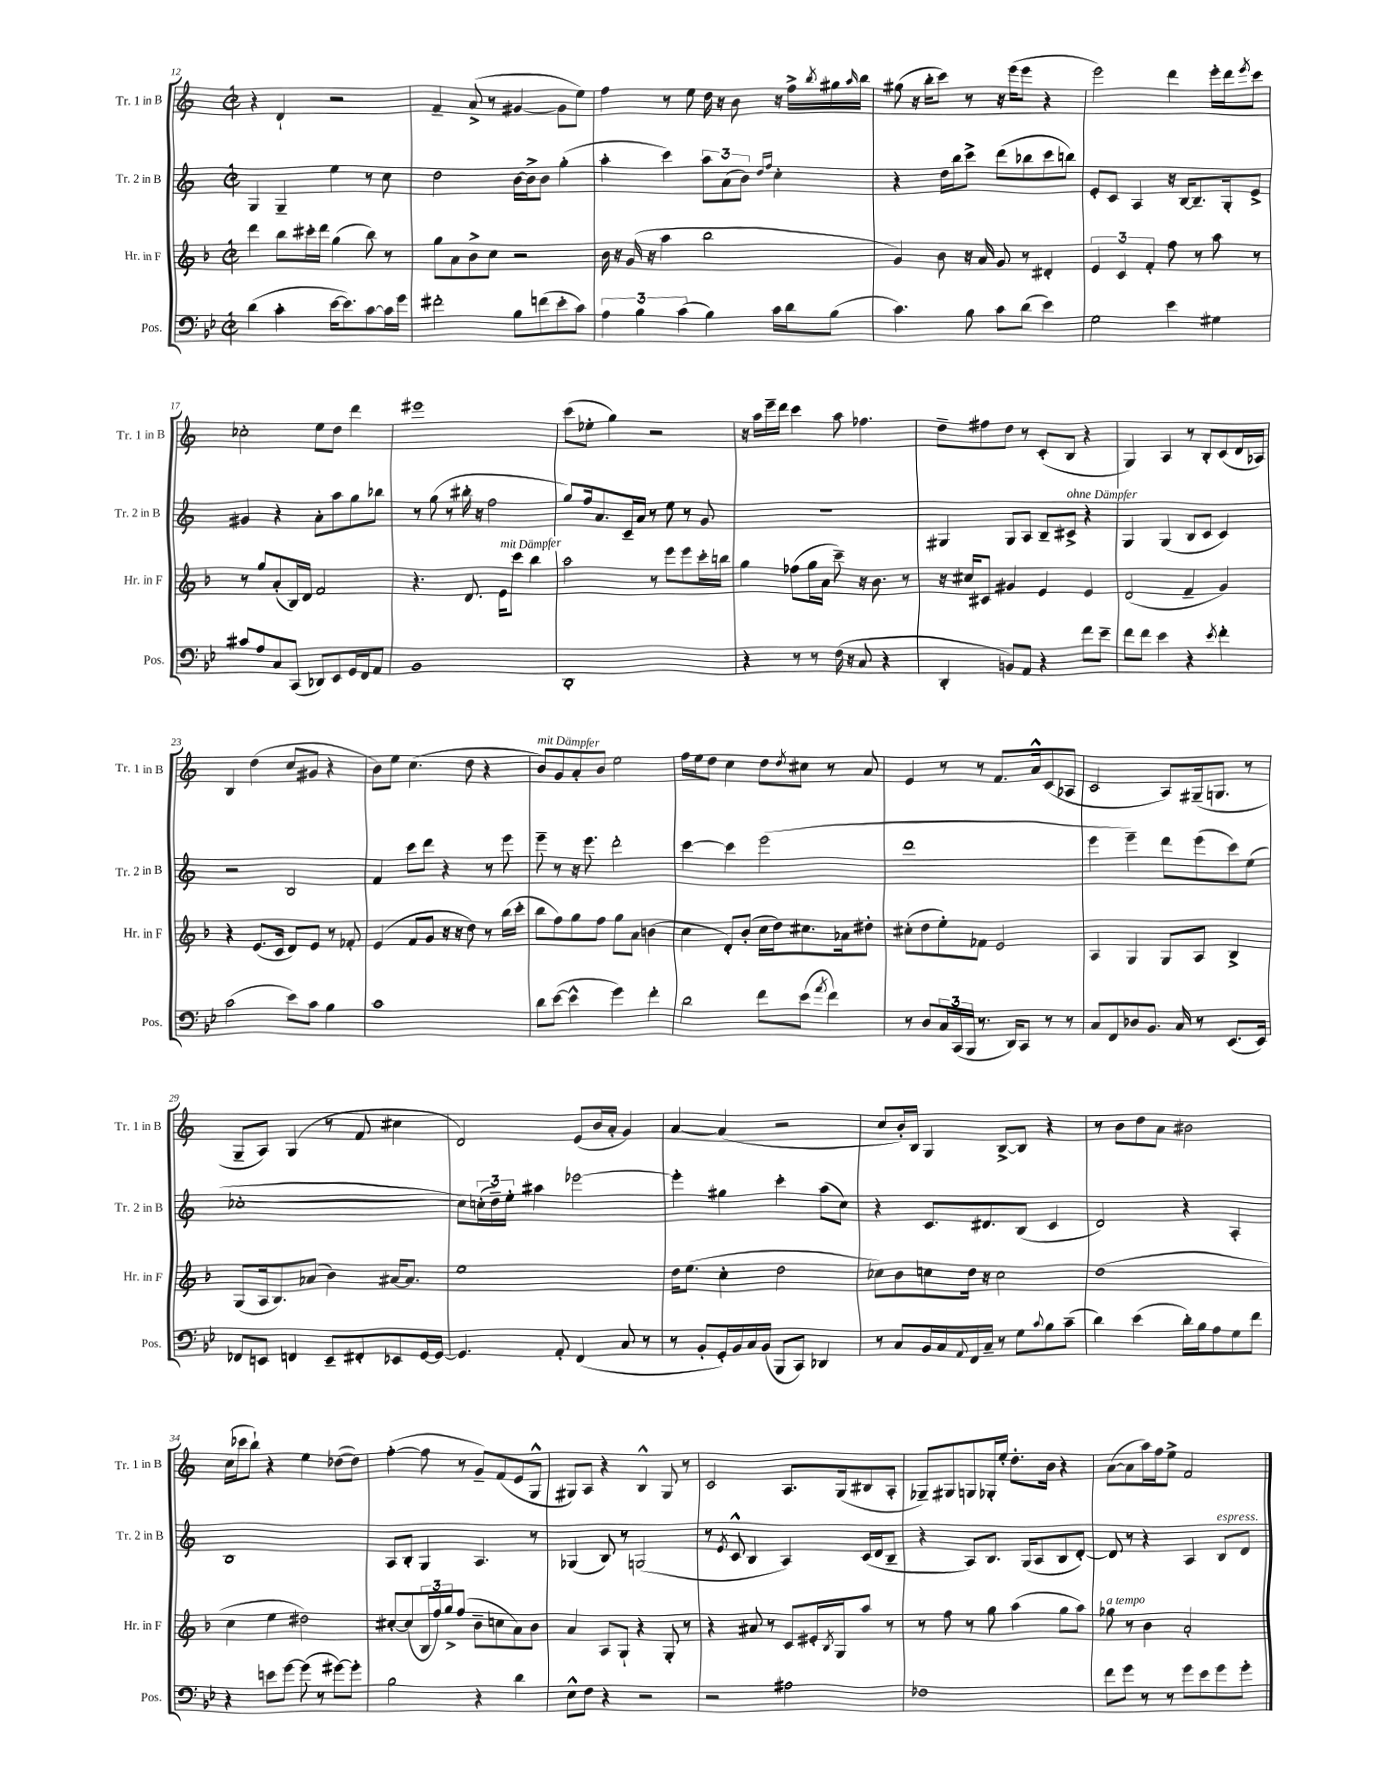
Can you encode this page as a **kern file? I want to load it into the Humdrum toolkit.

**kern	**kern	**kern	**kern
*part4	*part3	*part2	*part1
*staff4	*staff3	*staff2	*staff1
*I"Pos.	*I"Hr. in F	*I"Tr. 2 in B	*I"Tr. 1 in B
*I'Pos.	*I'Hr. in F	*I'Tr. 2 in B	*I'Tr. 1 in B
*clefF4	*clefG2	*clefG2	*clefG2
*k[b-e-]	*k[b-]	*k[]	*k[]
*M2/2	*M2/2	*M2/2	*M2/2
*met(c|)	*met(c|)	*met(c|)	*met(c|)
=12	=12	=12	=12
(4d\	4ddd\	4G/	4r
4c'\	8bb-\L	4G~/	4d`/
.	16ccc#X'\L	.	.
.	16ddd\JJ	.	.
[16e-\KL	(4gg\	4ee\	2r
8.e-\])	.	.	.
[8c\	8bb-\)	8r	.
16c\L]	8r	8cc\	.
16g\JJ	.	.	.
=13	=13	=13	=13
2f#X'\	8gg\L	2dd\	4f~/
.	8a\	.	.
.	8b-^\	.	(8a^/
.	8cc\J	.	8r
8B-\L	2r	[16b\LL	[4g#X/
.	.	16b^\J]	.
(8fn\	.	8b\J	.
8e-'\	.	(4gg'\	8g#\L]
8c\J)	.	.	8ee\J)
=14	=14	=14	=14
6A\	16b-\	4aa'\	4ff\
.	16r	.	.
.	(16g/	.	.
6B-\	.	.	.
.	16r	.	.
.	4aa\	4ccc\)	8r
(6c\	.	.	.
.	.	.	8ee\
4B-\)	2bb-\	12aa\L	16dd\
.	.	.	16r
.	.	(12a\	.
.	.	.	8b\
.	.	12b\J)	.
.	.	16qqdd/LL	.
.	.	16qqff/JJ	.
16c\LL	.	4cc'\	16r
16d\J	.	.	16ff^\LL
.	.	.	8qbb/
(8B-\J	.	.	16gg#X\
.	.	.	16qqaa/
.	.	.	16bb\JJ
=15	=15	=15	=15
4.c\)	4g/)	4r	(8gg#X\
.	.	.	16r
.	.	.	16bb'\KL
.	8b-\	16dd\LL	8ccc\J)
.	.	16bb\J	.
8B-\	16r	8ccc^\J	8r
.	16a/	.	.
8c\L	8g/	(8ddd\L	16r
.	.	.	(16eee\KL
(8d\J	8r	8bb-X\	8eee\J
4e-\)	4d#X'/	8ccc\	4r
.	.	8bbn\J)	.
=16	=16	=16	=16
2G\	6e/	8e'/L	2eee\)
.	.	8c/J	.
.	6c/	.	.
.	.	4A/	.
.	6f'/	.	.
4e-\	8ff\	16r	4ddd\
.	.	[16B/KL	.
.	8r	8.B~/]	.
4G#X\	8aa\	.	16eee'\LL
.	.	16G'/k	16ddd\J
.	.	.	8qeee/
.	8r	8e^/J	8ccc\J
!!LO:LB:g=z
=17	=17	=17	=17
8c#X/L	8r	4g#X/	2cc-X'\
8A/	8gg/L	.	.
8C/	(8a'/	4r	.
(8CC/J	16B-/L)	.	.
.	16d/JJ	.	.
8DD-X/L)	2f/	8a'\L	8ee\L
8EE-/	.	8aa\	8dd\J
16GG/L	.	8gg\	4ddd\
16FF/J	.	.	.
8AA/J	.	8bb-X\J	.
=18	=18	=18	=18
1BB-	4.r	8r	1eee#X
.	.	(8gg\	.
.	.	8r	.
.	8.d/	16bb#X'\	.
.	.	16r	.
.	.	2ff\	.
!	!LO:TX:a:i:t=mit Dämpfer	!	!
.	16e\KL	.	.
.	8ccc\J	.	.
.	4bb-\	.	.
=19	=19	=19	=19
1DD'	2aa\	8gg/L)	(8ccc\L
.	.	16ff/k	8ee-X'\J
.	.	8.a/	.
.	.	.	4gg\)
.	.	16c~/L	.
.	.	16a/JJ	.
.	8r	8r	2r
.	8eee\L	8ee\	.
.	8eee\	8r	.
.	16ccc'\L	8g/	.
.	16bbn\JJ	.	.
=20	=20	=20	=20
4r	4gg\	1r	16r
.	.	.	16aa\LL
.	.	.	16eee~\
.	.	.	16ddd\JJ
8r	(8ff-X\L	.	4ccc\
8r	16gg\L	.	.
.	16a\JJ	.	.
(16F\	8ccc~\)	.	8aa\
16r	.	.	.
8C/	16r	.	4.ff-X\
.	8.b-\	.	.
4r	.	.	.
.	8r	.	.
=21	=21	=21	=21
4DD'/	16r	4G#X/	8dd~\L
.	16cc#X/KL	.	.
.	8c#X/J	.	8ff#X\
8BBn/L)	4g#X/	8G#/L	8dd\J
8AA/J	.	8A/J	8r
4r	4e/	8B~/L	(8c'/L
!	!	!LO:TX:a:i:t=ohne Dämpfer	!
.	.	8c#X^/J	8B/J
8f\L	4e/	4r	4r
8e-~\J	.	.	.
=22	=22	=22	=22
8f\L	(2d/	4G/	4G/)
8f\J	.	.	.
4e-\	.	(4G/	4A/
4r	4f~/	8B/L	8r
.	.	8c/J	8B'/L
8qe-/	.	.	.
4f'\	4g/)	4c/)	(8c/
.	.	.	16d/L
.	.	.	16A-X/JJ)
!!LO:LB:g=z
=23	=23	=23	=23
(2c\	4r	2r	4B/
.	(8.e/L	.	(4dd\
.	16c/Jk	.	.
8e-\L)	8d/L)	2B/	8cc/L
8c\J	8e/J	.	8g#X/J
4B-\	8r	.	4r
.	8f-X'/	.	.
=24	=24	=24	=24
1c	(4e/	4f/	8b\L)
.	.	.	8ee\J
.	8f/L	8ccc\L	(4.cc\
.	8g/J	8ddd\J	.
.	16r	4r	.
.	16r	.	.
.	8dd\)	.	8dd\
.	8r	8r	4r
.	(16bb-\LL	8eee\	.
.	16ccc'\JJ	.	.
=25	=25	=25	=25
!	!	!	!LO:TX:a:i:t=mit Dämpfer
8d\L	8bb-\L	8eee~\	8b/L)
([8e-\J	8ff\)	8r	8g/
4e-^^\]	8gg\	16r	8a'/
.	.	8.eee\	.
.	8ff\J	.	8b/J
4g\)	8gg\L	2ddd'\	2ee\
.	8a\J	.	.
4f'\	(4bn\	.	.
=26	=26	=26	=26
2d\	4cc\	[4ccc\	16ff\LL
.	.	.	16ee\J
.	.	.	8dd\J
.	8d'/L)	4ccc\]	4cc\
.	(8b-'/J	.	.
8f\L	16cc\LL	(2eee\	8dd\L
.	16dd\J)	.	.
.	.	.	8qdd/
(8e-\J	8.cc#X\	.	8cc#X\J
8qa/	.	.	.
4f\)	.	.	8r
.	16a-X\k	.	.
.	8dd#X'\J	.	8a/
=27	=27	=27	=27
8r	(8cc#X'\L	1ddd	4e/
8D/L	8dd\	.	.
24C/L	8ee'\)	.	8r
(24CC/	.	.	.
24BBB-/JJ	.	.	.
8.r	8f-X\J	.	8r
.	2e/	.	8.f/L
16DD/KL)	.	.	.
8CC/J	.	.	.
.	.	.	16a^^/k
8r	.	.	(8c/
8r	.	.	8A-X/J
=28	=28	=28	=28
8C/L	4A/	4eee\	2c/
8FF/	.	.	.
8D-X/	4G/	4eee~\)	.
8.BB-/J	.	.	.
.	8G/L	8ddd\L	8A/L)
16C/	.	.	.
8r	8A/J	(8eee\	(16G#X~/k
.	.	.	8.Gn/J
(8.EE-/L	4B-^/	8ccc\)	.
.	.	(8ee\J	8r
16EE-/Jk)	.	.	.
!!LO:LB:g=z
=29	=29	=29	=29
8FF-X/L	(8G/L	[1cc-X'	8G~/L
8EEn/J	16A/k	.	8A/J)
.	8.B-/)	.	.
4FFn/	.	.	(4G/
.	(8a-X/J	.	.
8EE~/L	4b-\)	.	8r
8FF#X'/	.	.	8f/
8EE-X/	[16a#X/KL	.	4cc#X\
.	8.a#/J]	.	.
[16GG/L	.	.	.
16GG/JJ_	.	.	.
=30	=30	=30	=30
4.GG/]	1ee	8cc-\L])	2d/)
.	.	(24ccn'\L	.
.	.	24dd~\)	.
.	.	24ee'\JJ	.
.	.	4aa#X\	.
8AA'/	.	.	.
(4FF/	.	[2eee-X\	(8e/L
.	.	.	16b/L
.	.	.	16a'/JJ
8C/	.	.	4g/)
8r	.	.	.
=31	=31	=31	=31
8r	16dd\KL	4eee-'\]	[4a/
.	(8.ee\J	.	.
8BB-'/L	.	.	.
16GG'/L)	4cc'\	4gg#X\	(4a/]
16BB-/	.	.	.
16C/	.	.	.
(16BB-/JJ	.	.	.
8BBB-/L	2dd\	4ccc'\	2r
8CC/J)	.	.	.
4DD-X/	.	(8aa\L	.
.	.	8cc\J)	.
=32	=32	=32	=32
8r	8cc-X\L)	4r	8cc/L
8C/L	8b-\	.	16b'/L)
.	.	.	16B/JJ
16BB-/L	8ccn\	8.c/L	4G/
16C/	.	.	.
8qqAA/	.	.	.
16FF/	16dd\Jk	.	.
16C~/JJ	16r	8.d#X/	.
8r	2cc\	.	[8B^/L
8G\L	.	(8B/J	8B/J]
8qqc/	.	.	.
8B-\	.	4c/	4r
(8c~\J	.	.	.
=33	=33	=33	=33
4d\)	(1dd	2d/)	8r
.	.	.	8b\L
(4e-\	.	.	8dd\
.	.	.	8a\J
16d'\LL)	.	4r	2b#X\
16B-\J	.	.	.
8A\	.	.	.
8G\	.	4A'/	.
8f\J	.	.	.
!!LO:LB:g=z
=34	=34	=34	=34
4r	4cc\	1B	(16cc\LL
.	.	.	16ccc-X\J
.	.	.	8bb`\J)
8en\L	4ee\	.	4r
[8g\J	.	.	.
(8g\]	2dd#X\)	.	4ee\
8r	.	.	.
[8g#X\L)	.	.	([8dd-X\L
8g#'\J]	.	.	8dd-\J])
=35	=35	=35	=35
2B-\	[8cc#X'/L	8A/L	([4ff'\
.	(8cc#/]	8B'/J	.
.	24B-/L	4G/	8ff\]
.	24ff/)	.	.
.	24gg^/J	.	.
.	(8ff/J	.	8r
4r	8b-~\L	4.A/	8g~/L)
.	8ccn\	.	(8f/
4d\	8a\)	.	8e/
.	8b-\J	8r	8G^^/J
=36	=36	=36	=36
8E-^^\L	4a/	(4G-X/	8G#X/L)
8F\J	.	.	8A/J
4r	8A/L	8B/)	4r
.	8G`/J	8r	.
2r	4r	(2Gn/	4B^^/
.	8G'/	.	8G#/
.	8r	.	8r
=37	=37	=37	=37
2r	4r	8r	2c/
.	.	8qe/	.
.	.	8c^^/	.
.	8a#X/	4B/	.
.	8r	.	.
2A#X\	8c/L	4A/)	8.A/L
.	16e#X'/L	.	.
.	8qB-/	.	.
.	16G/J	.	(16G/k
.	8aa/J	(16c/LL	8B#X/
.	.	16d/J	.
.	8r	8B~/J	8A'/J
=38	=38	=38	=38
1F-X	8r	4r	8G-X~/L)
.	8ff\	.	8G#X/
.	8r	8A/L)	8Gn/
.	8gg\	8.B/J	16G-X'/L
.	.	.	16ee'/JJ
.	(4aa\	.	8.dd'\L
.	.	(16G/KL	.
.	.	8A/	.
.	.	.	16b\Jk
.	8gg\L	8B/	4r
.	8aa\J)	[8d'/J)	.
=39	=39	=39	=39
!	!LO:TX:a:i:t=a tempo	!	!
8f\L	8gg-X\	8d/]	([8a\L
8g\J	8r	8r	8a\]
8r	4b-\	4r	16aa\L)
.	.	.	16ff\J
8r	.	.	8ee^\J
8g\L	2a'/	4A/	2f/
8e-\	.	.	.
!	!	!LO:TX:a:i:t=espress.	!
8g\	.	8B/L	.
8g'\J	.	8d/J	.
==	==	==	==
*-	*-	*-	*-
